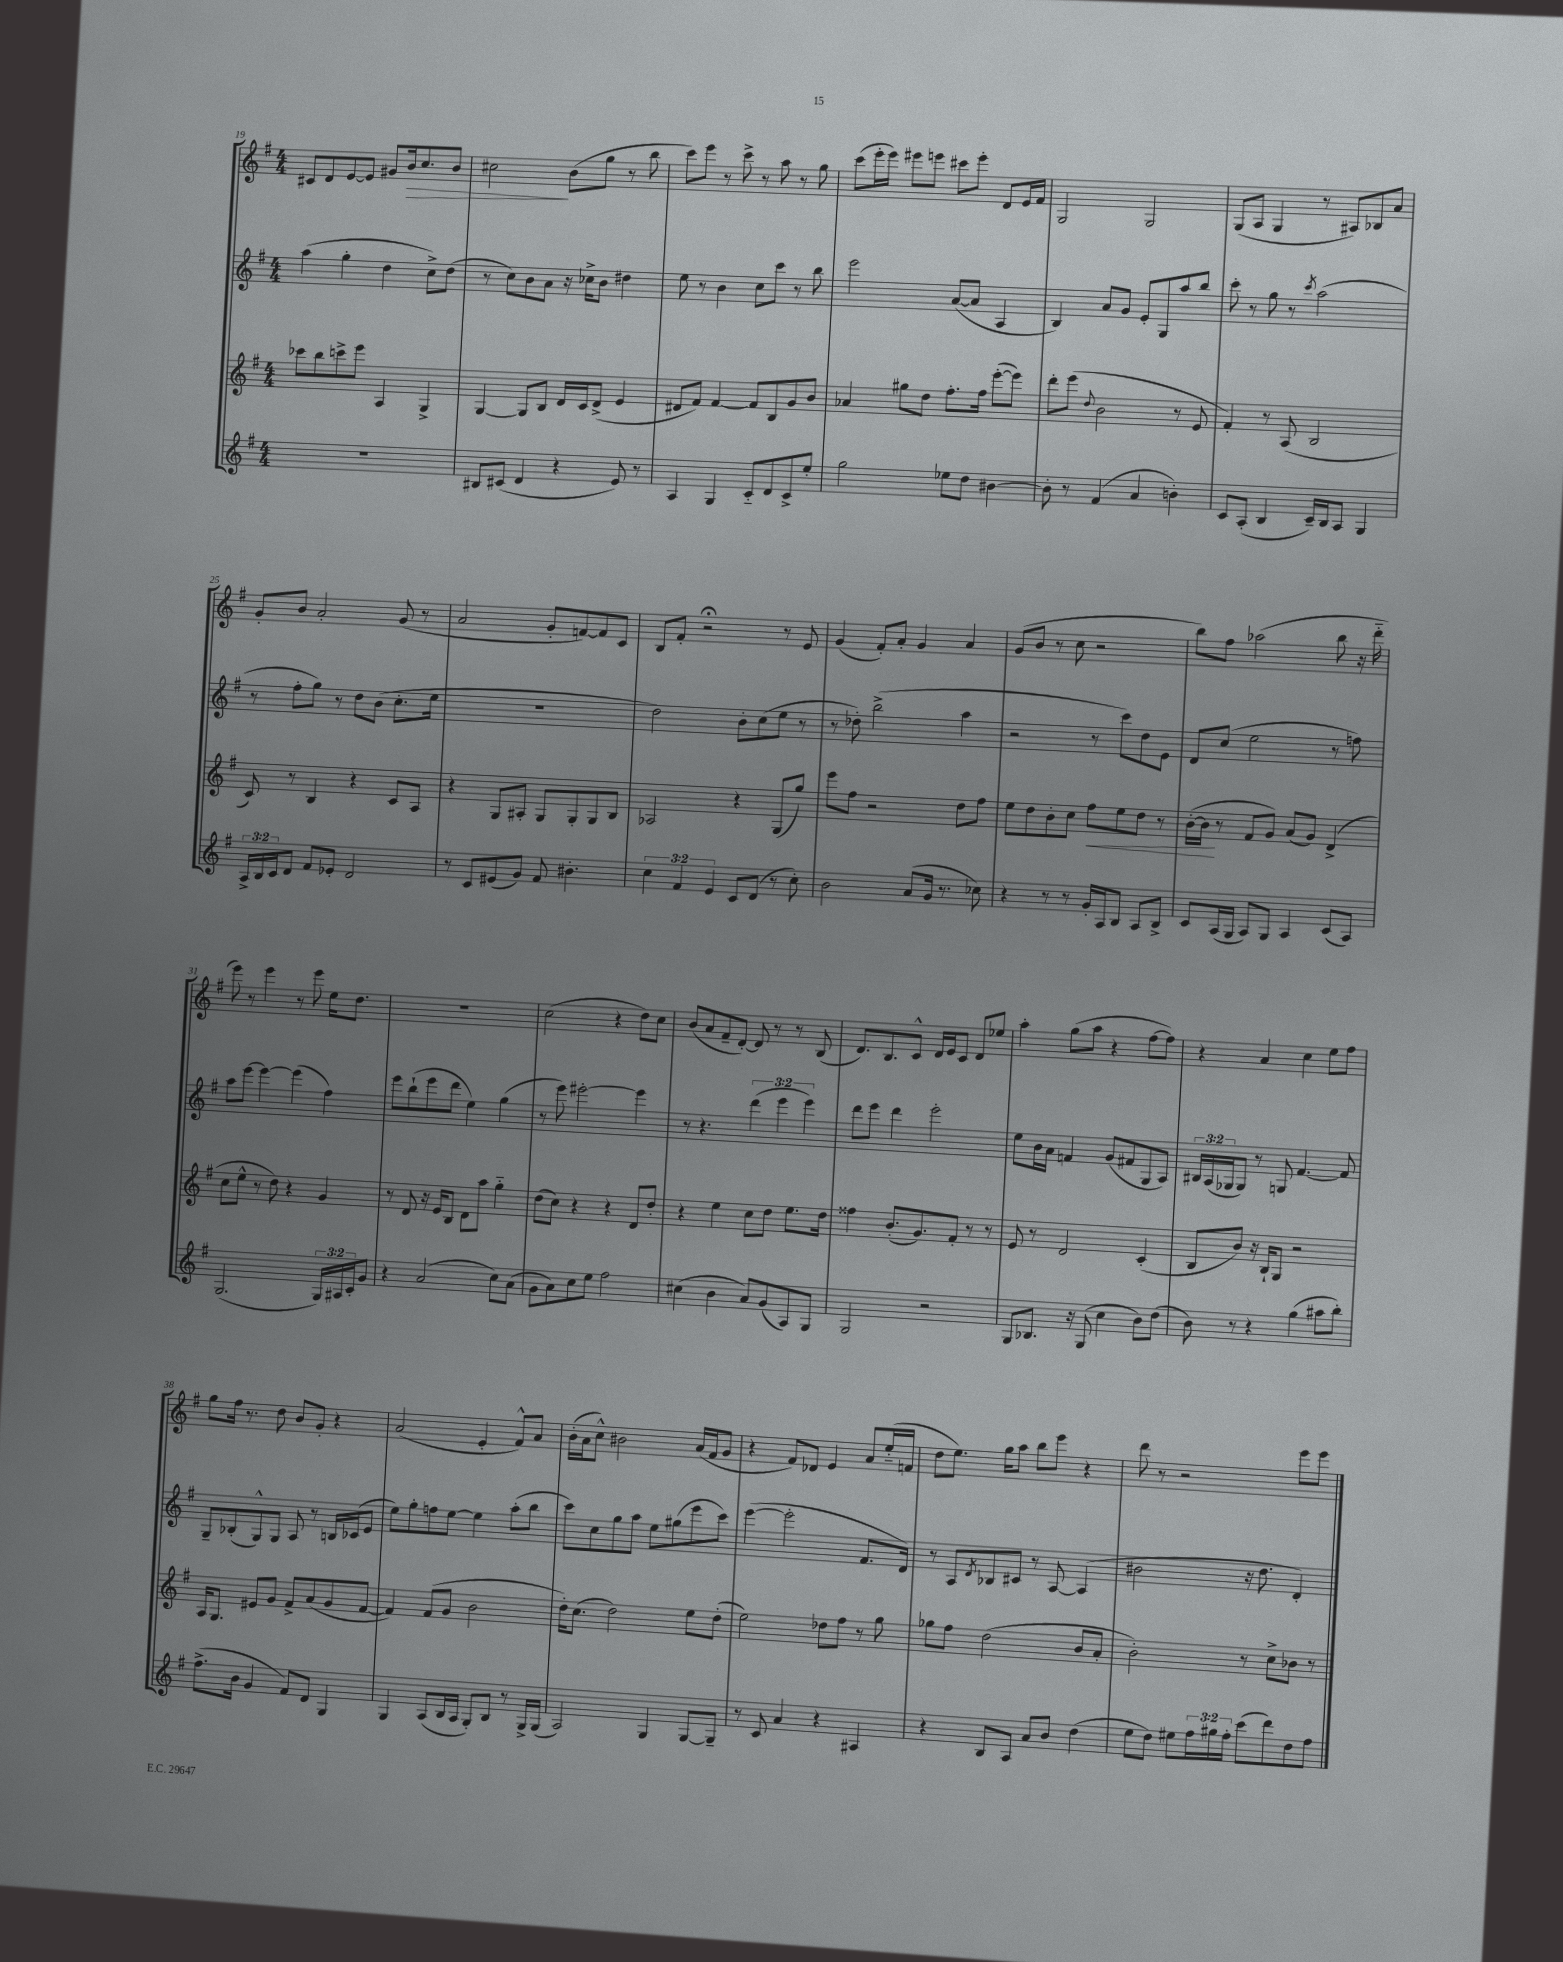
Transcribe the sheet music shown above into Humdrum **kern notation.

**kern	**kern	**dynam	**kern	**kern	**dynam
*part4	*part3	*part3	*part2	*part1	*part1
*staff4	*staff3	*staff3	*staff2	*staff1	*staff1
*clefG2	*clefG2	*	*clefG2	*clefG2	*
*k[f#]	*k[f#]	*	*k[f#]	*k[f#]	*
*M4/4	*M4/4	*	*M4/4	*M4/4	*
=19	=19	=19	=19	=19	=19
1r	8ccc-X\L	.	(4aa\	8c#X/L	.
.	8bb\	.	.	8d/	.
.	8cccn^\	.	4gg'\	[8e/	.
.	8eee\J	.	.	8e/J]	.
.	4A/	.	4dd\	8g#X/L	.
!	!	!	!	!	!LO:HP:b
.	.	.	.	16b/k	>
.	.	.	.	8.cc/	.
.	4G^/	.	8cc^\L)	.	.
.	.	.	(8dd\J	8b/J	.
=20	=20	=20	=20	=20	=20
8B#X/L	[4G/	.	8r	2cc#X\	.
(8c#X/J	.	.	8cc\L)	.	.
4d/	8G/L]	.	8b\	.	.
.	8B/J	.	8a\J	.	.
4r	16d/LL	.	16r	(8b\L	]
.	16c/J	.	16cc-X^\KL	.	.
.	(8d^/J	.	8b\J	8gg\J	.
8e/)	4e/	.	4dd#X\	8r	.
8r	.	.	.	8bb\	.
=21	=21	=21	=21	=21	=21
4A/	8d#X/L	.	8ee\	8ccc\L)	.
.	8f#/J)	.	8r	8eee\J	.
4G/	[4f#/	.	4b\	8r	.
.	.	.	.	8ccc^\	.
8c/L	8f#/L]	.	8cc\L	8r	.
8d/	8B/	.	8ccc\J	8aa\	.
8c^/	8g/	.	8r	8r	.
8ee'/J	8b/J	.	8bb\	8gg\	.
=22	=22	=22	=22	=22	=22
2gg\	4a-X/	.	2eee\	(8ccc\L	.
.	.	.	.	16eee'\L	.
.	.	.	.	16eee\JJ)	.
.	8gg#X\L	.	.	8eee#X\L	.
.	8dd\J	.	.	8eeen\J	.
8ee-X\L	8.ff#'\L	.	([8a/L	8ccc#X\L	.
8dd\J	.	.	8a/J]	8eee'\J	.
.	16ff#\Jk	.	.	.	.
[4b#X\	([8eee'\L	.	4A/	8d/L	.
.	8eee\J])	.	.	16e/L	.
.	.	.	.	16f#/JJ	.
=23	=23	=23	=23	=23	=23
8b#'\]	8ddd'\L	.	4B/)	2G/	.
8r	(8eee\J	.	.	.	.
.	8qqdd/	.	.	.	.
(4f#/	2b\	.	8a/L	.	.
.	.	.	8g/J	.	.
4a/	.	.	8e'/L	2G/	.
.	.	.	8G/	.	.
4bn'\)	8r	.	8aa/	.	.
.	8e/	.	8bb/J	.	.
=24	=24	=24	=24	=24	=24
8c/L	4f#'/)	.	8ccc'\	(8G/L	.
(8A'/J	.	.	8r	8A/J	.
4B/	8r	.	8gg\	4G/	.
.	(8A/	.	8r	.	.
.	.	.	8qccc/	.	.
16c~/LL)	2B/	.	(2aa\	8r	.
16B/J	.	.	.	.	.
8A/J	.	.	.	8A#X/L)	.
4G/	.	.	.	8B-X/	.
.	.	.	.	8a/J	.
!!LO:LB:g=z
=25	=25	=25	=25	=25	=25
24A^/LL	8c/)	.	8r	8g'/L	.
24B/	.	.	.	.	.
24c/J	.	.	.	.	.
8d/J	8r	.	8ff#'\L	8b/J	.
8f#/L	4B/	.	8gg\J)	2a'/	.
8e-X'/J	.	.	8r	.	.
2d/	4r	.	8dd\L	.	.
.	.	.	(8b\J	.	.
.	8c/L	.	8.cc'\L	(8g/	.
.	8A/J	.	.	8r	.
.	.	.	16ee\Jk	.	.
=26	=26	=26	=26	=26	=26
8r	4r	.	1r	2a/	.
8c/L	.	.	.	.	.
(8e#X/	8G/L	.	.	.	.
8g/J)	8A#X'/J	.	.	.	.
8f#/	8G/L	.	.	8g'/L	.
4.b#X'\	8G'/	.	.	[8fn/)	.
.	8G/	.	.	8f/]	.
.	8B/J	.	.	8c/J	.
=27	=27	=27	=27	=27	=27
6cc\	2A-X/	.	2dd\)	8B/L	.
.	.	.	.	8f#'/J	.
6f#/	.	.	.	.	.
.	.	.	.	2r;<	.
6e/	.	.	.	.	.
8c/L	4r	.	8b'\L	.	.
(8d/J	.	.	(8cc\	.	.
8r	(8G/L	.	8ee\J	8r	.
8cc'\)	8gg/J)	.	8r	8e/	.
=28	=28	=28	=28	=28	=28
2b\	8eee\L	.	8r	(4g/	.
.	8ff#\J	.	8dd-X'\)	.	.
.	2r	.	(2bb^\	8f#'/L)	.
.	.	.	.	8a'/J	.
(8a/L	.	.	.	4g/	.
16g/Jk	.	.	.	.	.
8.r	.	.	.	.	.
.	8dd\L	.	4aa\	4a/	.
8cc-X\)	8ff#\J	.	.	.	.
=29	=29	=29	=29	=29	=29
4r	8ee\L	.	2r	(8g/L	.
.	8dd\	.	.	8b/J	.
8r	8b'\	.	.	8r	.
8r	8cc\J	.	.	8cc\	.
!	!	!LO:HP:b	!	!	!
16g'/LL	8ff#\L	<	8r	2r	.
16A/J	.	.	.	.	.
8B/J	8ee\	.	8ccc\L)	.	.
8A/L	8dd\J	.	8dd\	.	.
8B^/J	8r	.	8e\J	.	.
=30	=30	=30	=30	=30	=30
8c/L	([16b'\LL	.	8d/L	8bb\L)	.
.	16b\JJ]	.	.	.	.
(16A/L	8r	[	(8cc/J	8ff#\J	.
16G/JJ	.	.	.	.	.
8A/L)	8f#/L	.	2ee\	(2aa-X\	.
8G/J	8g/J)	.	.	.	.
4A/	(8a/L	.	.	.	.
.	8g/J)	.	.	.	.
(8c/L	(4d^/	.	8r	8bb\	.
8A/J)	.	.	8ffn\)	16r	.
.	.	.	.	16ddd\	.
!!LO:LB:g=z
=31	=31	=31	=31	=31	=31
(2.G/	8cc\L	.	8aa\L	8eee\)	.
.	8ee^^\J	.	[8eee\J	8r	.
.	8r	.	4eee\_	4eee\	.
.	8dd\)	.	.	.	.
.	4r	.	(4eee\]	8r	.
.	.	.	.	8eee\	.
24G/LL)	4g/	.	4ff#\)	16ee\KL	.
24A#X/	.	.	.	.	.
.	.	.	.	8.dd\J	.
24c'/J	.	.	.	.	.
8g/J	.	.	.	.	.
=32	=32	=32	=32	=32	=32
4r	8r	.	8eee\L	1r	.
.	8d/	.	(8bb`\	.	.
(2a/	16r	.	8eee\	.	.
.	16e/KL	.	.	.	.
.	8B/J	.	8ddd\J	.	.
.	8d\L	.	4ee\)	.	.
.	8aa\J	.	.	.	.
8cc\L)	4gg\	.	(4gg\	.	.
(8a\J	.	.	.	.	.
=33	=33	=33	=33	=33	=33
8g\L	(8dd\L	.	8r	(2cc\	.
8a\)	8cc\J)	.	8eee\)	.	.
8cc\	4r	.	[2eee#X'\	.	.
8ee\J	.	.	.	.	.
2ff#\	4r	.	.	4r	.
.	8d/L	.	4eee#\]	8dd\L)	.
.	8dd'/J	.	.	8cc\J	.
=34	=34	=34	=34	=34	=34
(4cc#X\	4r	.	8r	(8b/L	.
.	.	.	4.r	8a/	.
4b\	4ee\	.	.	8f#~/	.
.	.	.	.	[8d'/J)	.
8a/L)	8cc\L	.	(6ddd\	8d/]	.
(8g/	8dd\J	.	.	8r	.
.	.	.	6eee\	.	.
8A/)	8.ee\L	.	.	8r	.
.	.	.	6eee\)	.	.
8G/J	.	.	.	(8B/	.
.	16dd\Jk	.	.	.	.
=35	=35	=35	=35	=35	=35
2G/	4ff##X\	.	8ddd\L	8.d/L)	.
.	.	.	8eee\J	.	.
.	.	.	.	8.B/	.
.	(8.b'/L	.	4ddd\	.	.
.	.	.	.	8c^^/J	.
.	8.g/)	.	.	.	.
2r	.	.	2eee'\	16d/LL	.
.	.	.	.	16e/J	.
.	8f#'/J	.	.	8c/J	.
.	8r	.	.	8d/L	.
.	8r	.	.	8ee-X/J	.
=36	=36	=36	=36	=36	=36
8G/L	8e/	.	8ee\L	4aa'\	.
8.B-X/J	8r	.	16b\L	.	.
.	.	.	16a\JJ	.	.
.	2d/	.	4fn/	(8gg\L	.
16r	.	.	.	.	.
(8G/	.	.	.	8aa\J	.
4cc\	.	.	(8g/L	4r	.
.	.	.	8f#X/	.	.
8b\L)	(4c'/	.	8G/	[8ff#\L	.
(8dd\J	.	.	8A/J)	8ff#\J])	.
=37	=37	=37	=37	=37	=37
8b\)	8B/L	.	24B#X/LL	4r	.
.	.	.	(24A/	.	.
.	.	.	24G-X/J	.	.
8r	8b/J)	.	8G-/J)	.	.
4r	16r	.	8r	4a/	.
.	16B`/KL	.	.	.	.
.	8G/J	.	8Gn/	.	.
(4gg\	2r	.	[4.f#/	4cc\	.
8aa#X\L	.	.	.	8ee\L	.
8bb'\J)	.	.	8f#/]	8ff#\J	.
!!LO:LB:g=z
=38	=38	=38	=38	=38	=38
(8.ff#^\L	16A/KL	.	8G~/L	8gg\L	.
.	8.G/J	.	.	.	.
.	.	.	(8B-X'/	16ff#\Jk	.
16b\Jk	.	.	.	8.r	.
4g/	8e#X/L	.	8G^^/)	.	.
.	8g/J	.	8G/J	8dd\	.
8f#/L)	8f#^/L	.	8A/	8b/L	.
8d/J	(8a/	.	8r	8g'/J	.
4G/	8g/	.	16Bn/LL	4r	.
.	.	.	(16c-X/J	.	.
.	[8f#/J	.	8e/J	.	.
=39	=39	=39	=39	=39	=39
4G/	4f#/])	.	8ee\L)	(2a/	.
.	.	.	8gg'\	.	.
(8A/L	(8f#/L	.	8ffn\	.	.
16B/L	8g/J	.	[8ee\J	.	.
16A/JJ	.	.	.	.	.
8G'/L)	2b\	.	4ee\]	4e'/	.
8B/J	.	.	.	.	.
8r	.	.	(8aa'\L	8f#^^/L)	.
16G^/LL	.	.	8bb\J	8a/J	.
(16G/JJ	.	.	.	.	.
=40	=40	=40	=40	=40	=40
2A/)	16dd'\KL)	.	8ccc\L)	(16b'\LL	.
.	(8.cc\J	.	.	16a\J	.
.	.	.	8cc\	8cc^^\J)	.
.	2dd\)	.	8gg\	2b#X\	.
.	.	.	8aa\J	.	.
4G/	.	.	8ee\L	.	.
.	.	.	(8gg#X\	.	.
[8G/L	8ee\L	.	8eee\	(16a/LL	.
.	.	.	.	16f#/J	.
8G~/J]	(8dd'\J	.	8ccc\J)	8g/J	.
=41	=41	=41	=41	=41	=41
8r	2ee\)	.	([4eee\	4r	.
8c/	.	.	.	.	.
4a/	.	.	2eee'\]	8f#/L)	.
.	.	.	.	8d-X/J	.
4r	8dd-X\L	.	.	4e/	.
.	8ff#\J	.	.	.	.
4A#X/	8r	.	8.f#/L	8a/L	.
.	8gg\	.	.	(16ee/L	.
.	.	.	16d/Jk)	16fn/JJ	.
=42	=42	=42	=42	=42	=42
4r	8gg-X\L	.	8r	8dd\L	.
.	8ff#\J	.	8A/L	8.ee\J)	.
.	.	.	8qd/	.	.
8B/L	(2dd\	.	8B-X/	.	.
.	.	.	.	16gg\KL	.
8A/J	.	.	8c#X/J	8aa\J	.
8a/L	.	.	8r	8bb\L	.
8b/J	.	.	[8A/	8eee\J	.
(4dd\	8b/L	.	(4A/]	4r	.
.	8a'/J	.	.	.	.
=43	=43	=43	=43	=43	=43
8ee\L	2b'\)	.	2b#X\	8ddd\	.
8dd\J)	.	.	.	8r	.
8ee#X\L	.	.	.	2r	.
24ff#\L	.	.	.	.	.
24gg#X\	.	.	.	.	.
24ff#'\JJ	.	.	.	.	.
(8ccc\L	8r	.	16r	.	.
.	.	.	8.dd\	.	.
8ddd\)	8cc^\L	.	.	.	.
8dd\	8b-X\J	.	4d'/)	8eee\L	.
8ff#\J	8r	.	.	8eee\J	.
==	==	==	==	==	==
*-	*-	*-	*-	*-	*-
